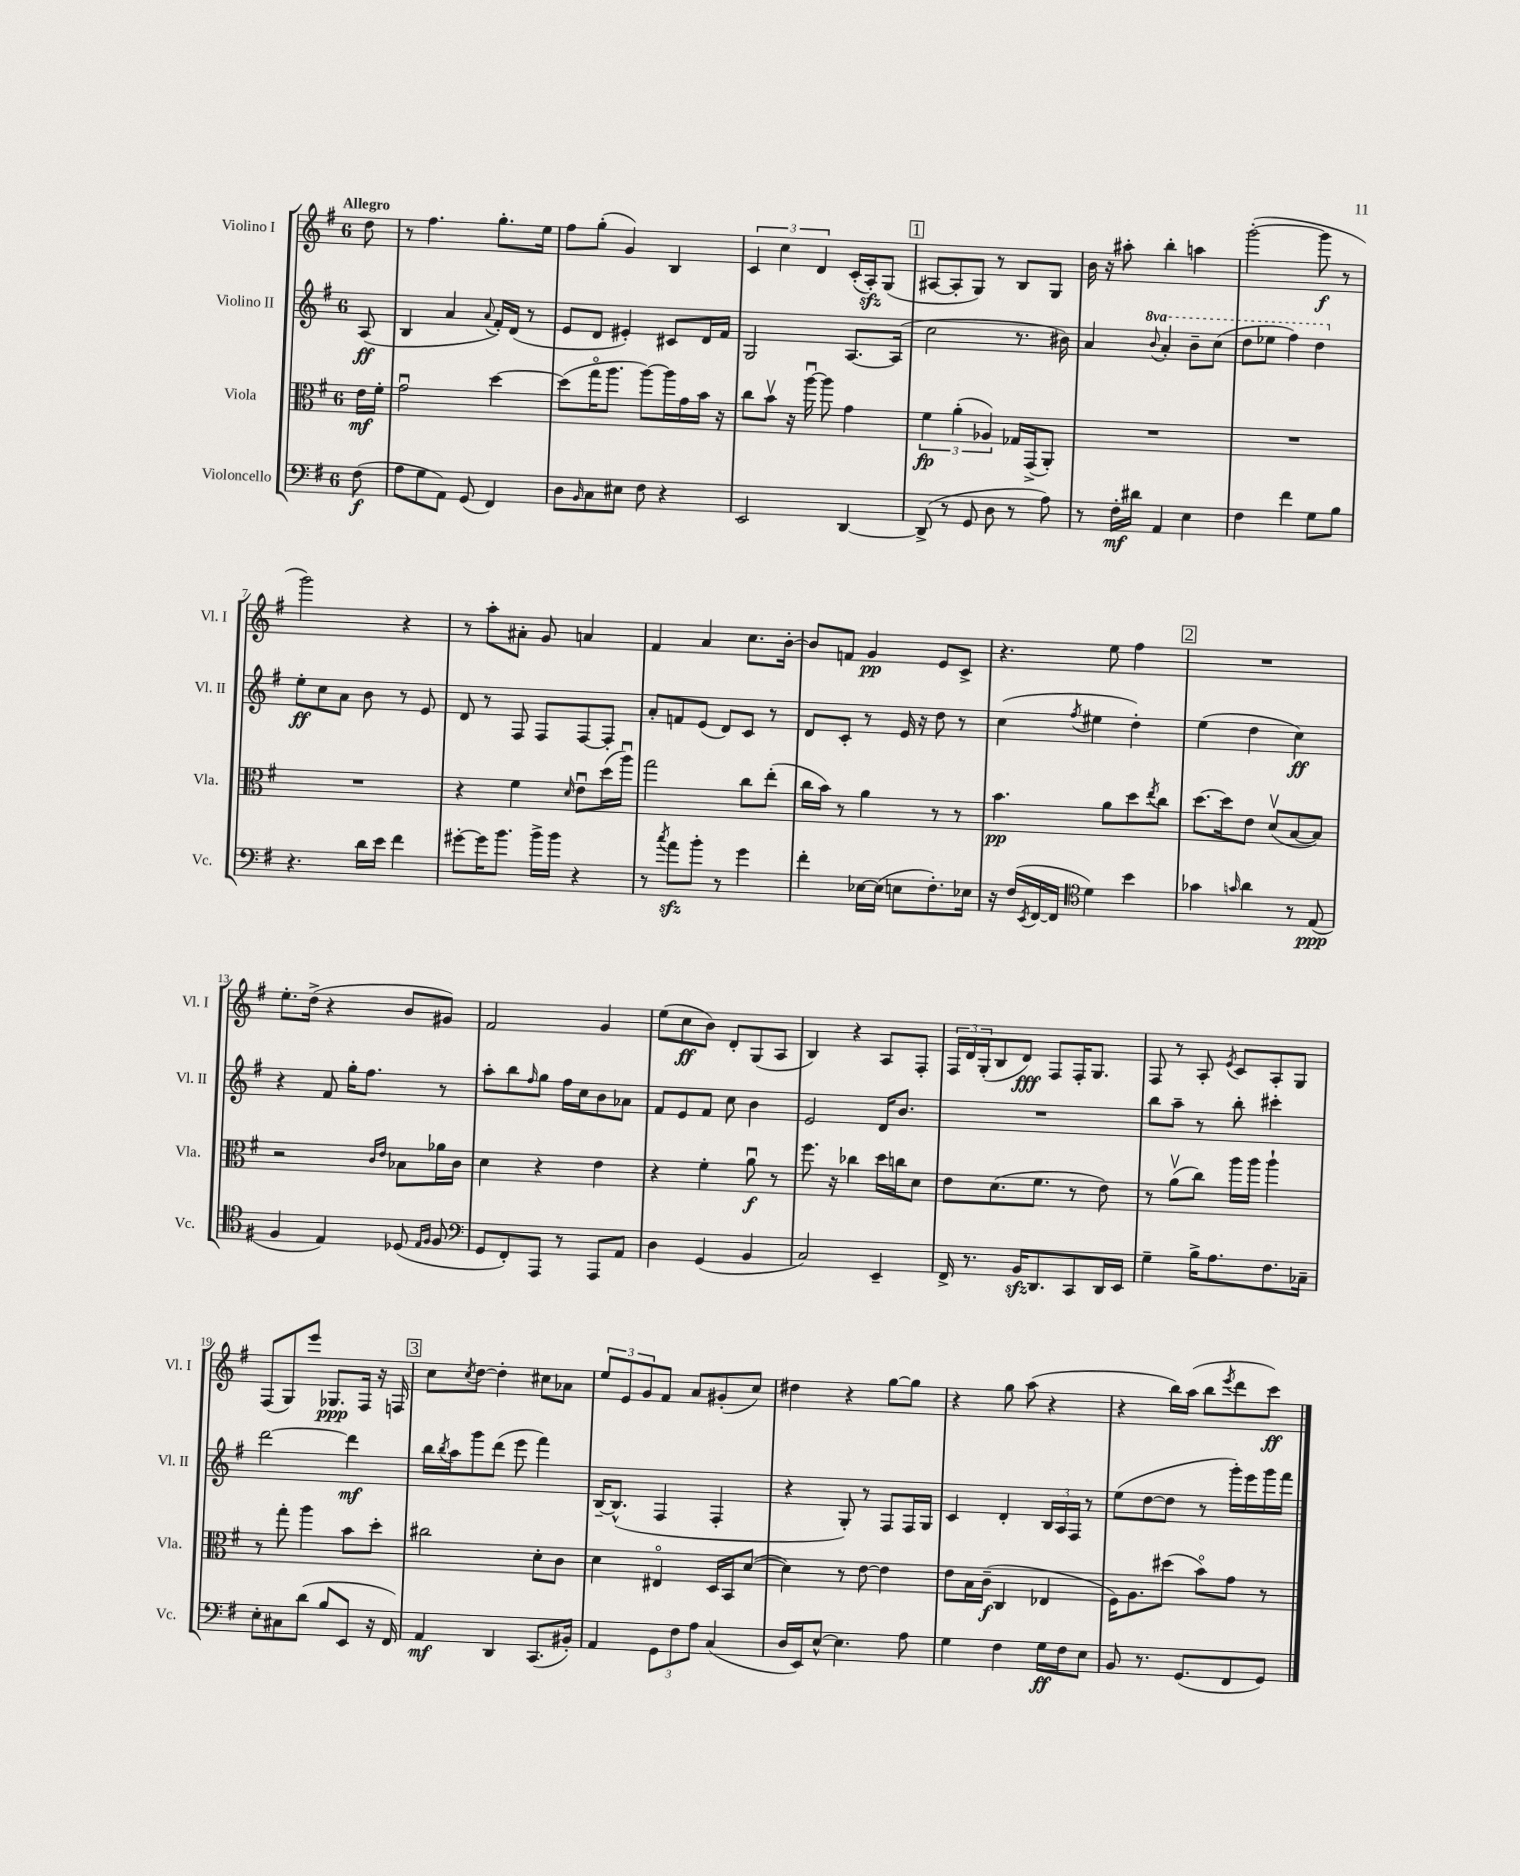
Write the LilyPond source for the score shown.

<<
\new StaffGroup <<
\new Staff = "s0" \with { instrumentName = "Violino I" shortInstrumentName = "Vl. I" } {
    \clef treble \key g \major \once \override Staff.TimeSignature.style = #'single-digit \time 6/8 \partial 8 \tempo "Allegro"
    d''8 |
    r8 fis''4. g''8.-. e''16 |
    fis''8 g''8-.( g'4) b4 |
    \tuplet 3/2 { c'4 c''4 d'4 } c'16-.( a16-.\sfz) g8( |
    \mark \markup { \box "1" } ais8~ ais8-. g8) r8 b8 g8 |
    b'16 r16 ais''8-. b''4-. a''4 |
    g'''2~-.( g'''8\f r8 |
    g'''2) r4 |
    r8 a''8-. ais'8-. g'8 a'4 |
    fis'4 a'4 c''8. b'16~-. |
    b'8 f'8 g'4\pp e'8 c'8-> |
    r4. e''8 fis''4 |
    \mark \markup { \box "2" } R2. |
    e''8.-. d''16->( r4 b'8 gis'8) |
    fis'2 g'4 |
    e''8( c''8\ff b'8) d'8-. g8( a8 |
    b4) r4 a8 fis8-. |
    \tuplet 3/2 { fis16 d'16 g16-.( } b8 d'8\fff) fis8 fis16-. g8. |
    fis8 r8 a8-. \acciaccatura { e'8 } c'8 a8-. g8 |
    fis8( g8) e'''8 ges8.\ppp fis16 r16 f16 |
    \mark \markup { \box "3" } c''8 \acciaccatura { c''8 } d''8~ d''4-. cis''8 aes'8 |
    \tuplet 3/2 { e''8 e'8 g'8 } fis'8 a'8 gis'8-.( c''8) |
    dis''4 r4 g''8~ g''8 |
    r4 g''8 a''8( r4 |
    r4 b''16) a''16( b''8 \acciaccatura { e'''8 } d'''8 c'''8\ff) \bar "|." |
}
\new Staff = "s1" \with { instrumentName = "Violino II" shortInstrumentName = "Vl. II" } {
    \clef treble \key g \major \once \override Staff.TimeSignature.style = #'single-digit \time 6/8 \set Staff.ottavationMarkups = #ottavation-simple-ordinals \partial 8
    a8\ff( |
    b4 a'4 \appoggiatura { a'8 } fis'16-.) d'16( r8 |
    e'8 d'8 eis'4-.) cis'8 d'16 fis'16 |
    g2 a8.~ a16( |
    \mark \markup { \box "1" } c''2 r8. bis'16) |
    a'4 \ottava #1 \appoggiatura { b''8 } a''4-. b''8-- c'''8( |
    d'''8 ees'''8 fis'''4) d'''4 \ottava #0 |
    e''8-.\ff c''8 a'8 b'8 r8 e'8 |
    d'8 r8 fis8 fis8 fis8~ fis8-. |
    a'8-. f'8 e'8( d'8) c'8 r8 |
    d'8 c'8-. r8 e'16 r16 d''8 r8 |
    c''4( \acciaccatura { fis''8 } eis''4 d''4-.) |
    \mark \markup { \box "2" } e''4( d''4 c''4\ff) |
    r4 fis'8 g''16-. fis''8. r8 |
    a''8-. b''8 \grace { fis''16 } g''8 fis''16 c''16 b'8 aes'8 |
    fis'8 e'8 fis'8 c''8 b'4 |
    e'2 d'16 b'8. |
    R2. |
    b''8 a''8-- r8 b''8-. cis'''4-. |
    d'''2~ d'''4\mf |
    \mark \markup { \box "3" } b''16 \acciaccatura { b''8 } a''16 g'''8 d'''8( e'''8 fis'''4) |
    b16~-- b8.-^( fis4 fis4-. |
    r4 g8-.) r8 fis8 fis16 g16 |
    c'4 d'4-. \tuplet 3/2 { b16 a16 fis16 } r8 |
    e''8( d''8~ d''8 r8 g'''16-.) e'''16 g'''16 fis'''16 \bar "|." |
}
\new Staff = "s2" \with { instrumentName = "Viola" shortInstrumentName = "Vla." } {
    \clef alto \key g \major \once \override Staff.TimeSignature.style = #'single-digit \time 6/8 \partial 8
    e'16\mf fis'16-. |
    g'2\downbow d''4~ |
    d''8( g''16\flageolet a''8. a''8~) a''16 g'16 b'16 r16 |
    c''8 b'8\upbow r16 a''16~\downbow a''8 g'4 |
    \mark \markup { \box "1" } \tuplet 3/2 { fis'4\fp a'4-.( aes4) } ges16 g,16->( a,8-.) |
    R2. |
    R2. |
    R2. |
    r4 fis'4 \grace { d'16 } e'8\downbow d''16( a''16\downbow) |
    g''2 c''8 e''8-.( |
    c''16 b'16) r8 a'4 r8 r8 |
    b'4.\pp a'8 d''8 \acciaccatura { e''8 } c''8 |
    \mark \markup { \box "2" } d''8.~ d''16 e'8 d'8\upbow( b8~ b8) |
    r2 \grace { c'16 e'16 } bes8 aes'16 c'16 |
    d'4 r4 e'4 |
    r4 fis'4-. a'8\downbow\f r8 |
    fis''8. r16 ces''4 d''16 c''16 d'8 |
    e'8 d'8.( fis'8. r8 e'8) |
    r8 a'8\upbow( c''8) a''16 a''16 a''4-! |
    r8 g''8-. a''4 b'8 d''8-. |
    \mark \markup { \box "3" } cis''2 d'8-. c'8 |
    d'4 eis4\flageolet d16 b,16 d'8~( |
    d'4) r8 e'8~ e'4 |
    e'8 b16 c'16--\f( c4 ees4 |
    fis16) a8. dis''8( b'8\flageolet) g'8 r8 \bar "|." |
}
\new Staff = "s3" \with { instrumentName = "Violoncello" shortInstrumentName = "Vc." } {
    \clef bass \key g \major \once \override Staff.TimeSignature.style = #'single-digit \time 6/8 \partial 8
    fis8\f( |
    a8 g8 a,8) g,8( fis,4) |
    d8 \grace { b,16 } c8 eis8 fis8 r4 |
    e,2 d,4~ |
    \mark \markup { \box "1" } d,8->( r8 g,8 d8 r8 a8) |
    r8 fis16-.\mf dis'16 a,4 e4 |
    fis4 fis'4 g8 b8 |
    r4. d'16 e'16 fis'4 |
    gis'8~-. gis'16 b'8. b'16-> b'16 r4 |
    r8 \acciaccatura { c''8 } a'8\sfz b'8-. r8 g'4 |
    fis'4-. ees16~ ees16( e8 fis8.-.) ees16 |
    r16 fis16( \acciaccatura { e,8 } fis,16~ fis,16 \clef tenor d'4) b'4 |
    \mark \markup { \box "2" } ges'4 \grace { g'16 } a'4 r8 e8\ppp( |
    fis4 e4) des8( \grace { e16 fis16 } fis8 |
    \clef bass g,8 fis,8-.) a,,8 r8 a,,8 a,8 |
    d4 g,4( b,4 |
    c2) e,4-- |
    fis,16-> r8. b,16\sfz d,8. c,8 d,16 e,16 |
    g4-- b16-> a8. fis8. ces16-- |
    e8-. cis8 d'8( b8 e,8 r16 fis,16) |
    \mark \markup { \box "3" } a,4\mf d,4 c,8.( bis,16-.) |
    a,4 \tuplet 3/2 { g,8 fis8 a8 } c4( |
    d16 e,16) e8~-^ e4. a8 |
    g4 fis4 g16\ff fis16 e8 |
    b,8 r8. g,8.( fis,8 g,8) \bar "|." |
}
>>
>>
